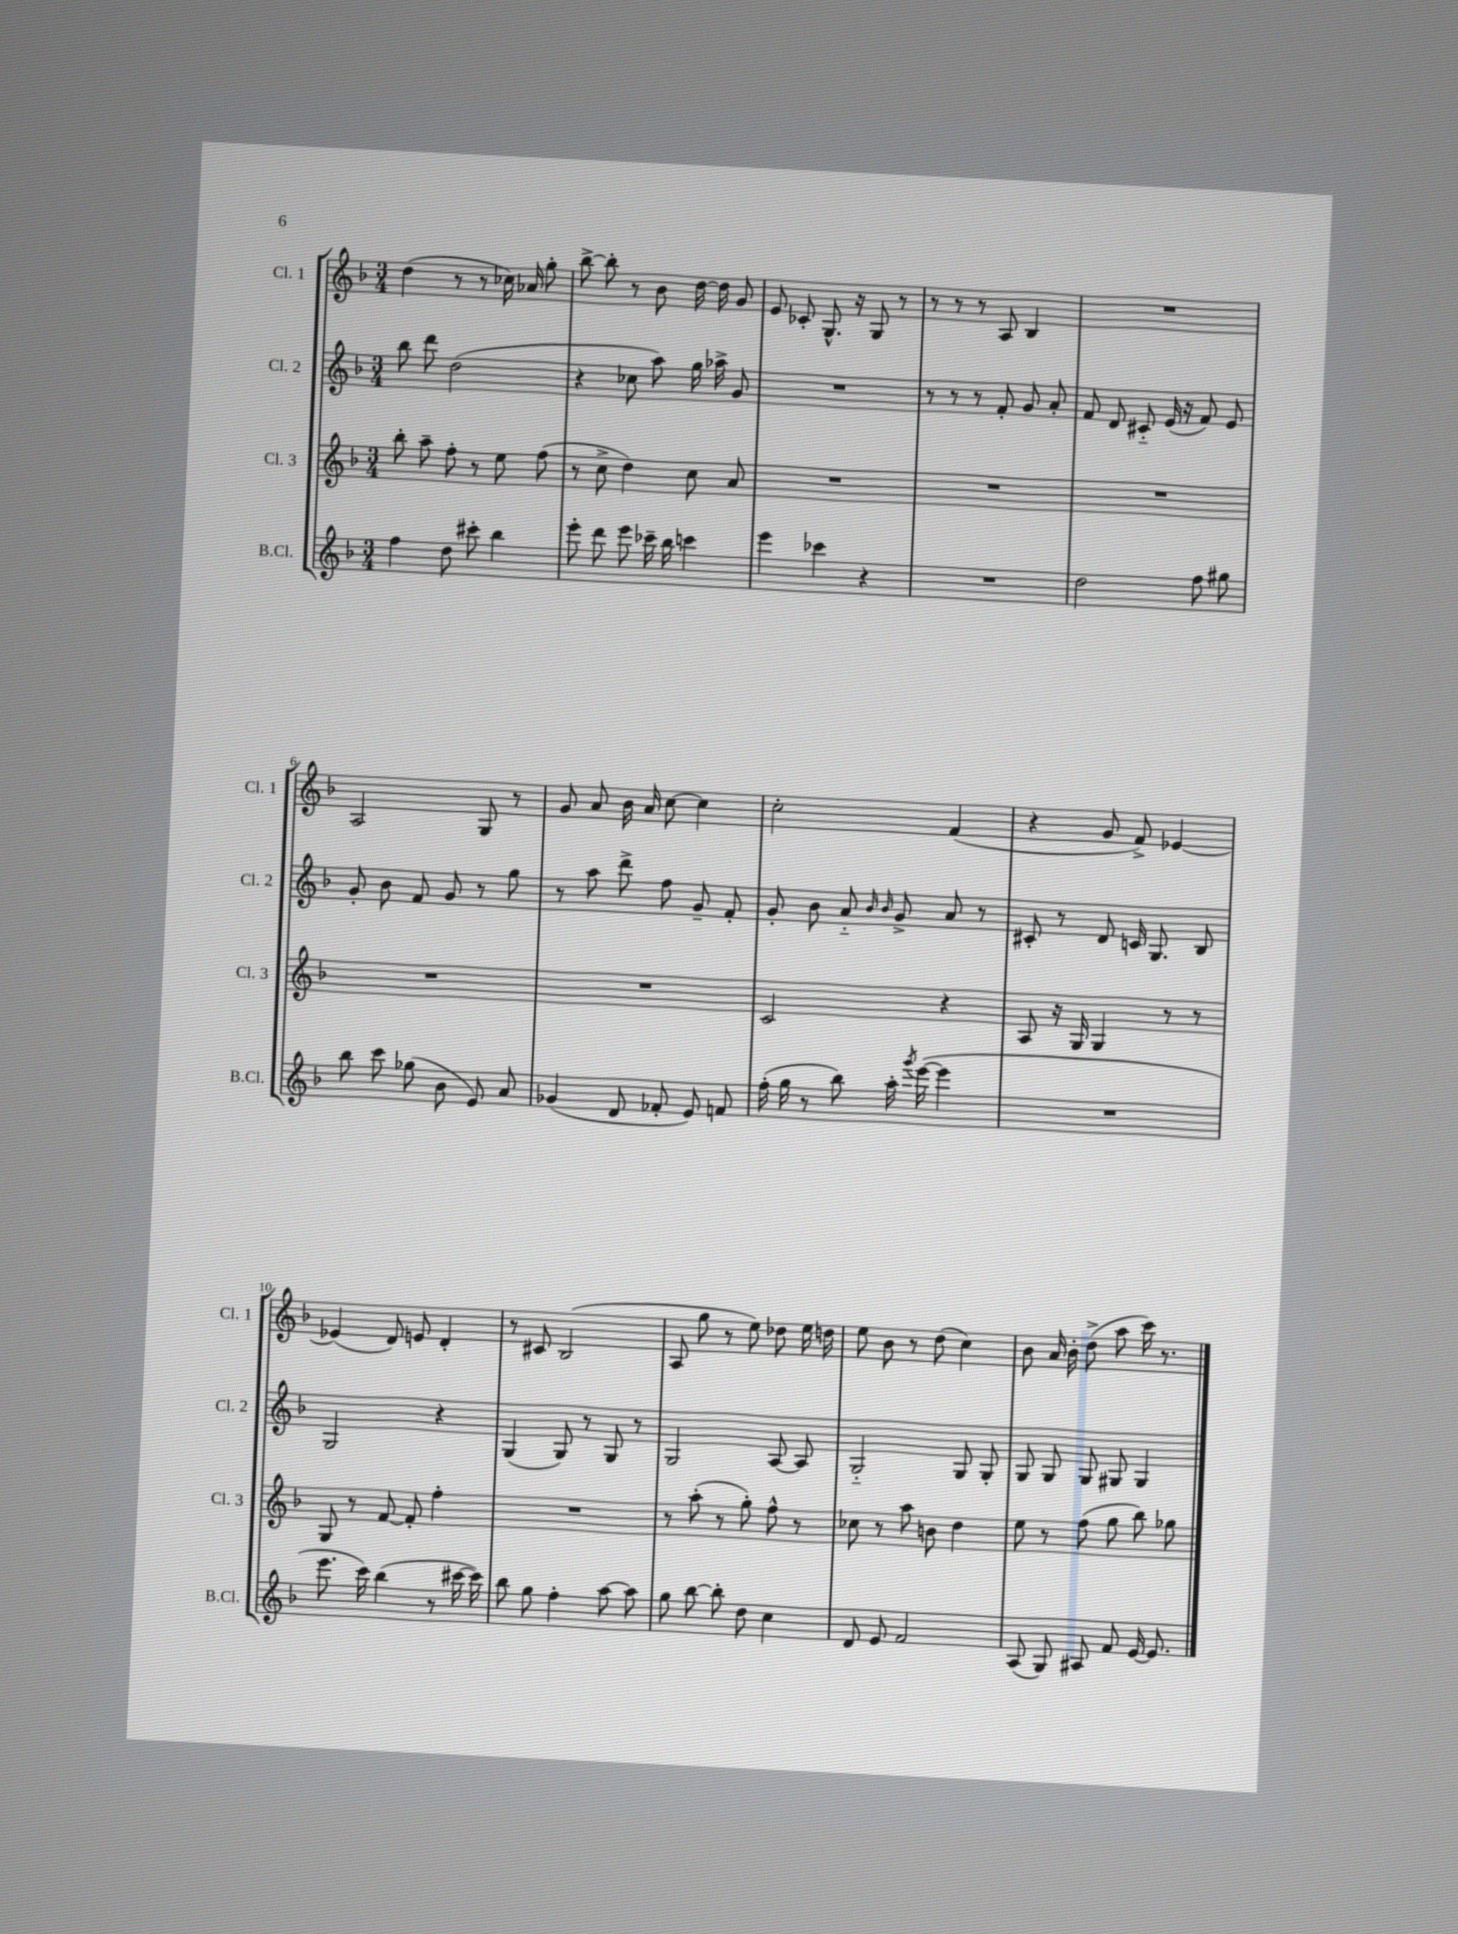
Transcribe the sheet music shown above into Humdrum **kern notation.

**kern	**kern	**kern	**kern
*staff4	*staff3	*staff2	*staff1
*clefG2	*clefG2	*clefG2	*clefG2
*k[b-]	*k[b-]	*k[b-]	*k[b-]
*M3/4	*M3/4	*M3/4	*M3/4
4ff	8bb-'	8bb-	(4dd
.	8aa~	8ddd	.
8dd	8ff'	(2dd	8r
8ccc#'	8r	.	8r
4bb-	8ee	.	16cc-)
.	.	.	16a-
.	(8ff	.	8gg'
=	=	=	=
8eee'	8r	4r	[8bb-^
8ddd	8cc^	.	8bb-']
8eee	4dd)	8cc-	8r
16ccc-~	.	8aa)	8b-
16bb-	.	.	.
4ccc	8cc	16gg	[16dd
.	.	16aa-^	16dd]
.	8a	8g	8g
=	=	=	=
4eee	2.r	2.r	8e
.	.	.	8c-'
4ccc-	.	.	8.G^^
.	.	.	16r
4r	.	.	8G
.	.	.	8r
=	=	=	=
2.r	2.r	8r	8r
.	.	8r	8r
.	.	8r	8r
.	.	8f'	8A
.	.	8g	4B-
.	.	8a'	.
=	=	=	=
2dd	2.r	8f	2.r
.	.	8d	.
.	.	8c#'~	.
.	.	(16e	.
.	.	16r	.
8ff	.	8f)	.
8gg#	.	8e	.
=	=	=	=
8bb-	2.r	8g'	2A
8ccc	.	8b-	.
(8gg-	.	8f	.
8b-	.	8g	.
8e)	.	8r	8G
8a	.	8gg	8r
=	=	=	=
(4g-	2.r	8r	8g
.	.	8aa	8a
8d	.	8ddd^	16b-
.	.	.	16a
8f-'	.	8ff	[8cc
8e)	.	8g~	4cc]
8f	.	8f'	.
=	=	=	=
(16ff'	2c	8g'	2cc'
16gg	.	.	.
8r	.	8b-	.
8bb-)	.	8a'~	.
.	.	16qqb-	.
.	.	16qqb-	.
16aa'	.	8g^	.
8qggg	.	.	.
([16eee	.	.	.
4eee]	4r	8a	(4f
.	.	8r	.
=	=	=	=
2.r	8A	8c#'	4r
.	16r	8r	.
.	16G	.	.
.	4G	8d	8g
.	.	16c	8f^)
.	.	8.G	.
.	8r	.	[4e-
.	8r	8B-	.
=	=	=	=
8.eee	8G	2G	(4e-]
.	8r	.	.
16ccc)	.	.	.
(4bb-	[8f	.	8d)
.	8f']	.	8e
8r	4ff'	4r	4d'
[16ccc#	.	.	.
16ccc#])	.	.	.
=	=	=	=
8bb-	2.r	(4G	8r
8gg	.	.	8c#
4ff'	.	8G)	(2B-
.	.	8r	.
[8aa	.	8G	.
8aa]	.	8r	.
=	=	=	=
8gg	8r	2G	8A
[8bb-	(8aa'	.	8gg
8bb-']	8r	.	8r
8dd	8gg')	.	8ee)
4cc	8ff^^	[8A	8dd-
.	8r	8A]	16ee
.	.	.	16dd
=	=	=	=
8d	8cc-	2G'~	8ee
8e	8r	.	8b-
2f	8aa	.	8r
.	8b	.	(8dd
.	4dd	8G	4cc)
.	.	8G'	.
=	=	=	=
(8A	8ee	8G	8b-
8G)	8r	8G	16a
.	.	.	16b-'
8A#	(8ff	8G	(8dd^
8f	8gg	8G#	8aa
[16e	8bb-)	4G#	16ccc)
8.e]	.	.	8.r
.	8gg-	.	.
==	==	==	==
*-	*-	*-	*-
